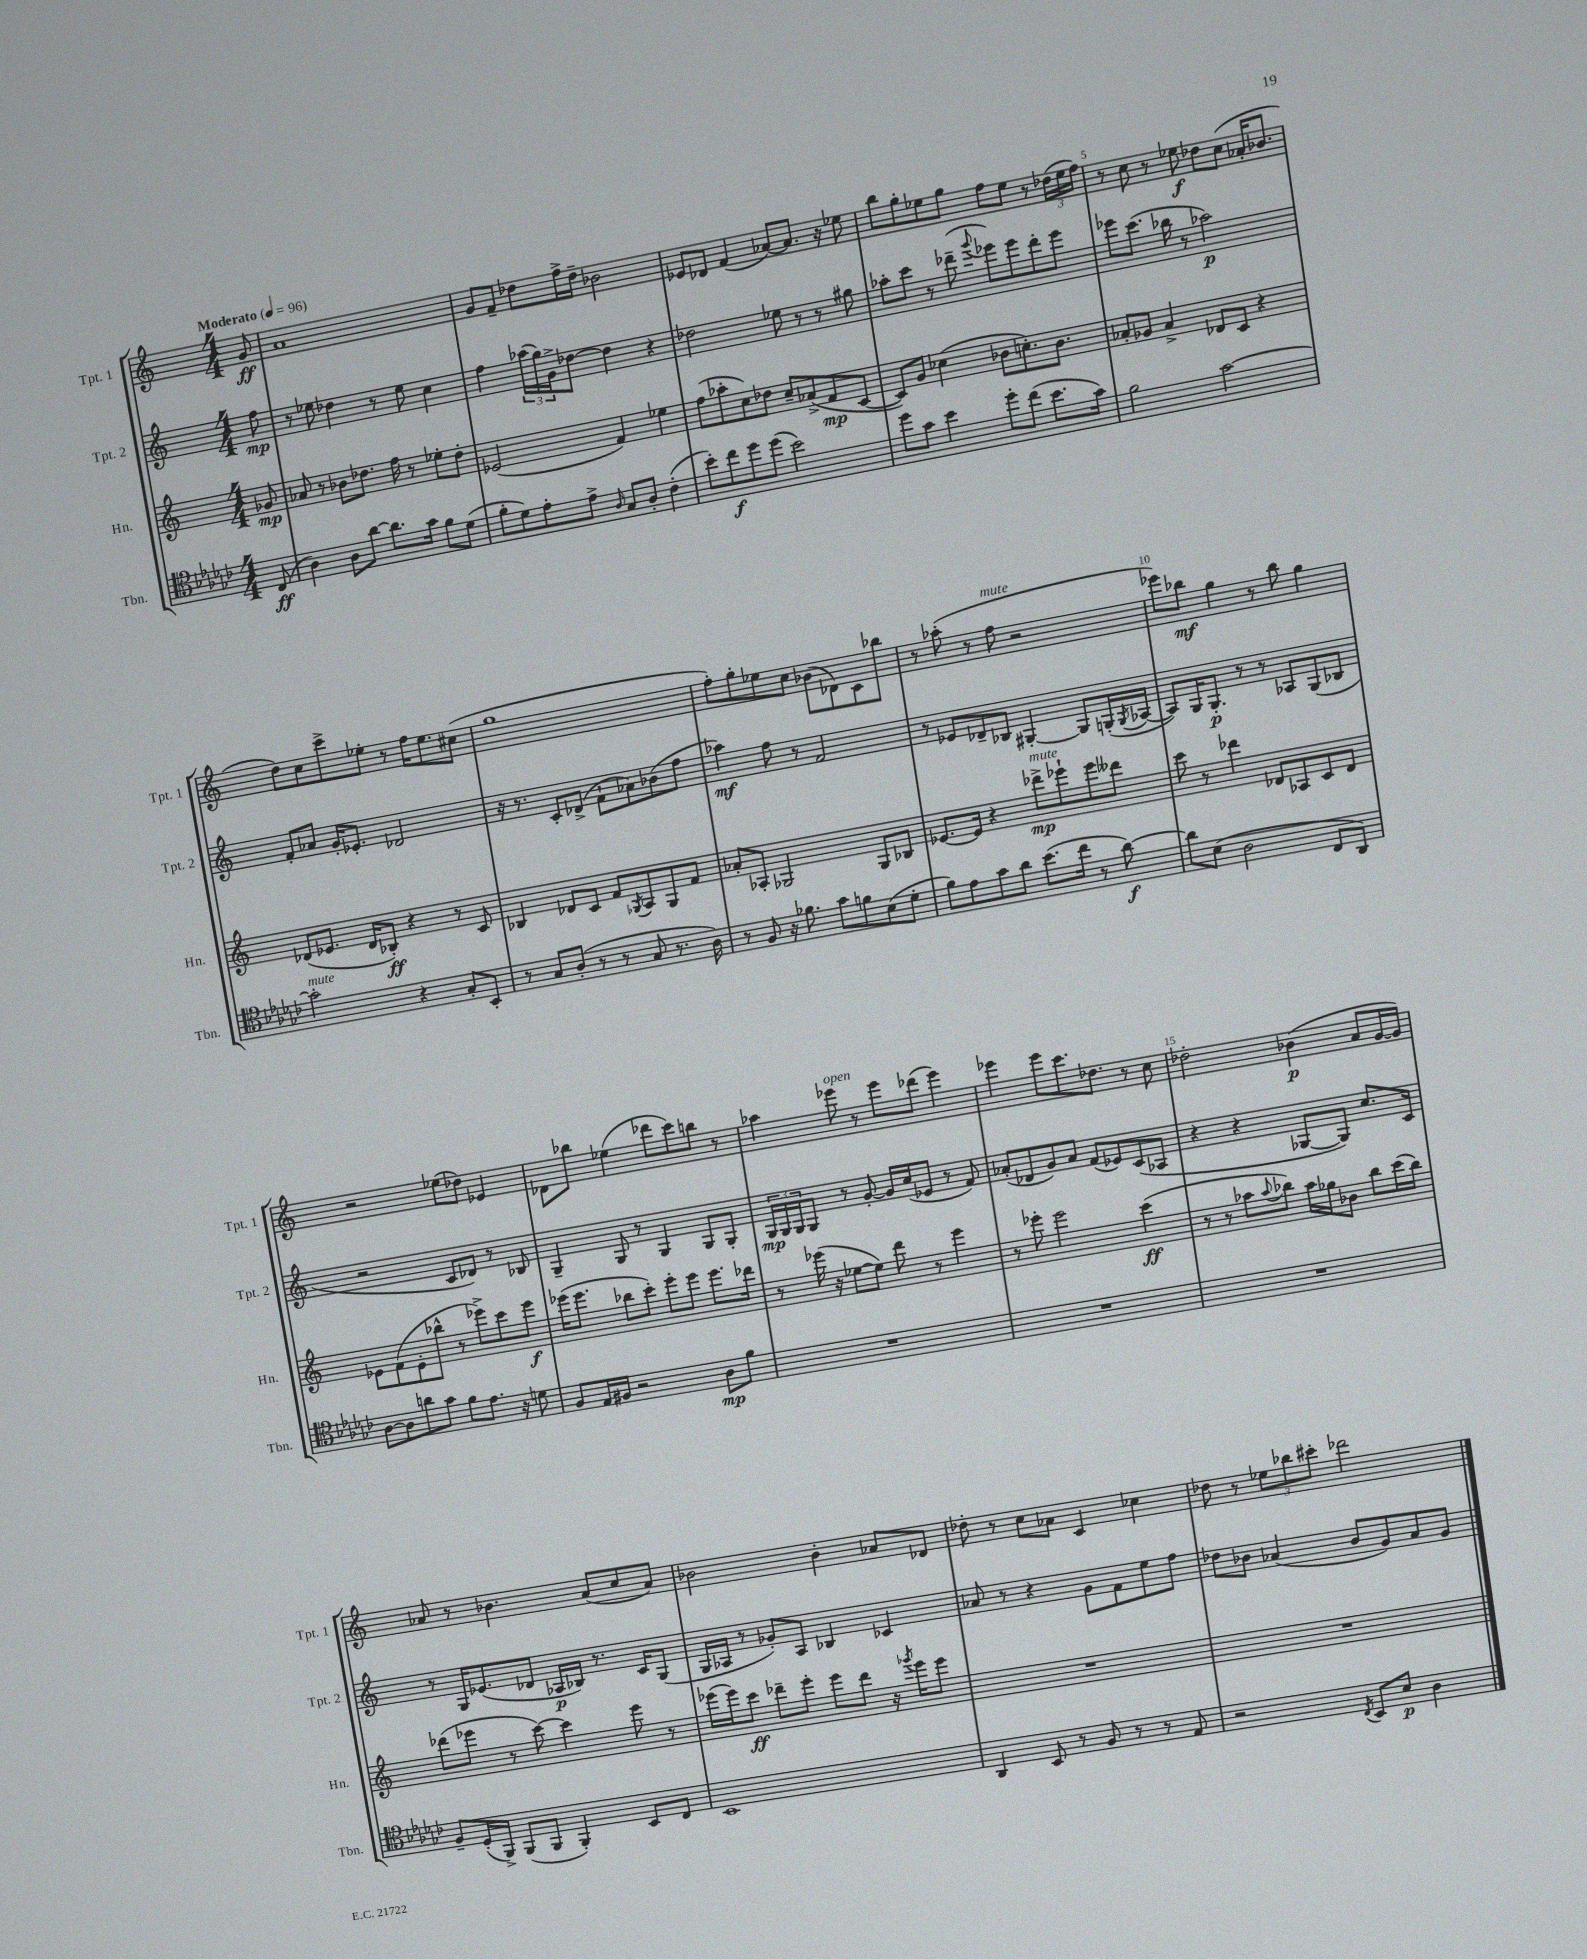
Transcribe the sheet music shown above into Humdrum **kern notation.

**kern	**kern	**kern	**kern
*staff4	*staff3	*staff2	*staff1
*clefC4	*clefG2	*clefG2	*clefG2
*k[b-e-a-d-g-c-]	*k[]	*k[]	*k[]
*M4/4	*M4/4	*M4/4	*M4/4
*MM96	*MM96	*MM96	*MM96
(8C-/	8g-/	8ff\	8g/
=	=	=	=
4A-\)	8a-/	8r	1a
.	8r	8ee-\	.
8A-\L	8b-\L	4dd-\	.
[8a-\J	8.dd-\J	.	.
8.a-\]L	.	8r	.
.	16ff\	.	.
.	8r	8ee-\	.
16g-\Jk	.	.	.
8f\L	8ee-'\L	4cc\	.
(8d-\J	8dd-'\J	.	.
=	=	=	=
8f'\L	(2e-/	4ff\	8g/L
8d-\)	.	.	8f~/J
8e-'\	.	(24aa-\LL	8dd-\L
.	.	24gg\)	.
.	.	24g^\J	.
8e-^\J	.	[8dd-\J	16ff^\L
.	.	.	16dd-~\JJ
16qqA-/	.	.	.
8G-/L	4f/)	4dd-\]	2b-\
8A-'/J	.	.	.
(4c-'\	4ee-\	4r	.
=	=	=	=
8b-'\L)	(8ff\L	2dd-\	8e-/L
8cc-\	8aa-'\	.	8d-/J
8dd-\	8cc\)	.	(4f/
(8dd-\J	8dd-\J	.	.
2b-\)	8cc~/L	8ee-\	[8a-/L)
.	(8a-^/	8r	8.a-/]J
.	8f/	8r	.
.	.	.	16r
.	[8c/J	8gg#\	8ee-\
=	=	=	=
8dd-\L	8c/]L)	8aa-'\L	8bb\L
8g-\J	8g/J	8ccc\J	8gg'\
4b-\	(4cc-\	8r	8ee-\
.	.	(8ddd-~\	8gg\J
.	.	8qqggg/	.
8dd-'\L	8b-\L	8eee-\L)	8ff\L
(8cc-\J	8.cc'\)	8eee-\	8ee-\J
8.b-\L	.	8ddd-'\	8r
.	8.b-\J	.	.
.	.	8eee-\J	(24dd-\LL
.	.	.	24ee-\
16g-\Jk)	.	.	.
.	.	.	24ff\JJ)
=	=	=	=
2f\	8a-'/L	8eee-\L	8r
.	8g-/J	(8.ccc\J	8cc\
.	4a-^/	.	8r
.	.	16bb-\	.
.	.	8r	8ee-\
[2g-\	8d-/L	2aa-\)	8dd-\L
.	8c/J	.	(8cc\J
.	4r	.	16a-'/LK
.	.	.	8.b-/J
=	=	=	=
2g-'\]	(8d-/L	8f'/L	8dd\L)
.	8.e-/J	8a-/J	8cc\
.	.	16g'/LK	8ccc^\
.	16d-/LK	8.e-'/J	.
.	8B-'/J)	.	8ee-'\J
4r	4r	2d-/	8r
.	.	.	16ff\LK
.	.	.	8.ee-\
8G-'/L	8r	.	.
8BB-'/J	8c/	.	(8cc#\J
=	=	=	=
8r	4B-/	16r	1gg
.	.	8.r	.
8G-/L	.	.	.
(8A-'/J	8d-/L	8c'/L	.
8r	8c/J	(8d-^/J	.
8r	8f/L	8f`\L	.
.	8qG-/	.	.
8G-/	8A/	8a-\)	.
8.r	8G-/	(8b-\	.
.	8f/J	8ff\J	.
16A-\)	.	.	.
=	=	=	=
8r	8a-'/L	4aa-\)	8ff'\L)
8F/	8A-'/J	.	8gg'\
16r	2G-/	8ff\	8ee-\
8.f-\	.	.	.
.	.	8r	8cc\J
8g-\L	.	2f/	(8b-\L
8f\	.	.	8d-\)
(8B-\	8G-/L	.	8c\
8d-'\J	8B-/J	.	8bb-\J
=	=	=	=
8f\L)	[8.e-/L	8r	8r
8e-\	.	8e-/L	(8aa-'\
.	16e-/]Jk	.	.
8g-\	4r	8d-~/	8r
8a-\J	.	8B-/J	8ff\
(8.b-\L	8ddd-^\L	[4G#'/	2r
.	8eee-`\	.	.
16cc-\Jk	.	.	.
8r	8eee-\	8G#/]L	.
[8a-\)	8ddd--\J	(16G'/L	.
.	.	8qG/	.
.	.	[16A-/JJ	.
=	=	=	=
8a-\]L	8ccc\	8A-/]L)	8eee-\L)
(8B-\J	8r	16G/K	8bb-\J
.	.	8.G'/J	.
2A-\	4ddd-\	.	4gg\
.	.	8r	.
.	8d-/L	8r	8r
.	8A-/	8A-/L	8bb-\
8C-/L	8c/	(8G/	4gg\
8AA-/J)	8d-/J	8B-/J	.
=	=	=	=
[8A-\L	8e-\L	2r	2r
8A-\]	(8f\	.	.
8a\	8e-'\	.	.
8g-\J	8bb-^^\J	.	.
8f\L	8r	8c/L	(8ee-\L
8.e-\J	8eee-^\L)	8d-/J)	8dd-\J)
.	8ccc\	8r	4e-/
16r	.	.	.
8d\	8eee-\J	8B-/	.
=	=	=	=
8F/L	(16eee-\LK	4G~/	8d-\L
.	8.eee-\J	.	.
16E-/L	.	.	8bb-\J
16F#/JJ	.	.	.
2r	8bb-\L	8G/	(4ee-\
.	8ccc'\J)	8r	.
.	8eee-'\L	4G/	8ddd-\L
.	8eee-\J	.	8ccc\)
8A-\L	8.eee-\L	8G/L	8bb\J
8f\J	.	8G'/J	8r
.	16ddd-\Jk	.	.
=	=	=	=
1r	8r	24G/LL	4aa-\
.	.	24G/	.
.	.	24G/J	.
.	(16eee-\	8G/J	.
.	16r	.	.
.	[8ee-\L	8r	8eee-\
.	8ee-\]J)	[8g'/	8r
.	8ddd\	16g/]LL	8eee-\L
.	.	(16cc/J	.
.	8r	8e-/J	(8ddd-\J
.	4eee-\	8r	4eee-\)
.	.	8f/)	.
=	=	=	=
1r	8r	(8a-'/L	4eee-\
.	8eee-'\	8d-/	.
.	2eee-\	8g/)	8eee-\L
.	.	8a-/J	8.ccc\
.	.	(8f/L	.
.	.	.	8.dd-\J
.	.	8e-/)	.
.	(4ccc\	(8c/	8r
.	.	8A-/J	8cc\
=	=	=	=
1r	8r	4r	2dd-'\
.	8r	.	.
.	8aa-\L	4r	.
.	8qqaa-/	.	.
.	8bb-\J)	.	.
.	16aa-\LL	[8G-/L	(4b-\
.	16gg-\J	.	.
.	8b-\J	8G-/]J)	.
.	8bb-\L	8.cc/L	8a/L
.	(16ccc\L	.	[16g/L
.	16bb-\JJ)	16c/Jk	16g/]JJ)
=	=	=	=
8F~/L	(8ddd-\L	8r	8a-/
(16D-'/L	8eee-\J	16G/LK	8r
16FF^/JJ)	.	(8.e-/	.
(8FF/L	8r	.	4.b-\
8FF/J	[8ccc\)	8d-/J	.
4FF'/)	4ccc\]	16A-/LL	.
.	.	16B-/JJ)	.
.	.	8.r	(8a-/L
8BB-/L	8eee-\	.	8cc/
.	.	16c/LK	.
8C-/J	8r	(8G/J	8a-/J)
=	=	=	=
1BB-	(16eee-\LL	16G/LL	2b-\
.	16eee-\J)	16A-/JJ	.
.	8ccc\J	8r	.
.	8ddd-~\L	8g-'/L)	.
.	8eee-'\J	8A-/J	.
.	8eee-\L	4B-/	4b-'\
.	8ddd-\J	.	.
.	16r	4c-/	8a-/L
.	8qggg-/	.	.
.	16eee-\LK	.	.
.	8eee-\J	.	8d-/J
=	=	=	=
4AA-/	1r	8a-/	8dd-'\
.	.	8r	8r
8BB-/	.	4r	8cc\L
8r	.	.	8a-\J
8F/	.	8g\L	4c/
8r	.	8f\	.
8r	.	8ee\	4cc-\
8E-/	.	8ff\J	.
=	=	=	=
2r	1r	8dd-\L	8dd-\
.	.	8b-\J	8r
.	.	(4a-/	12ee-\L
.	.	.	12bb-\
.	.	.	12ccc#'\J
8qC-/	.	.	.
8BB-/L	.	8b-/L	2ddd-\
8B-/J	.	8g/)	.
4A-\	.	8a-/	.
.	.	8g/J	.
==	==	==	==
*-	*-	*-	*-
